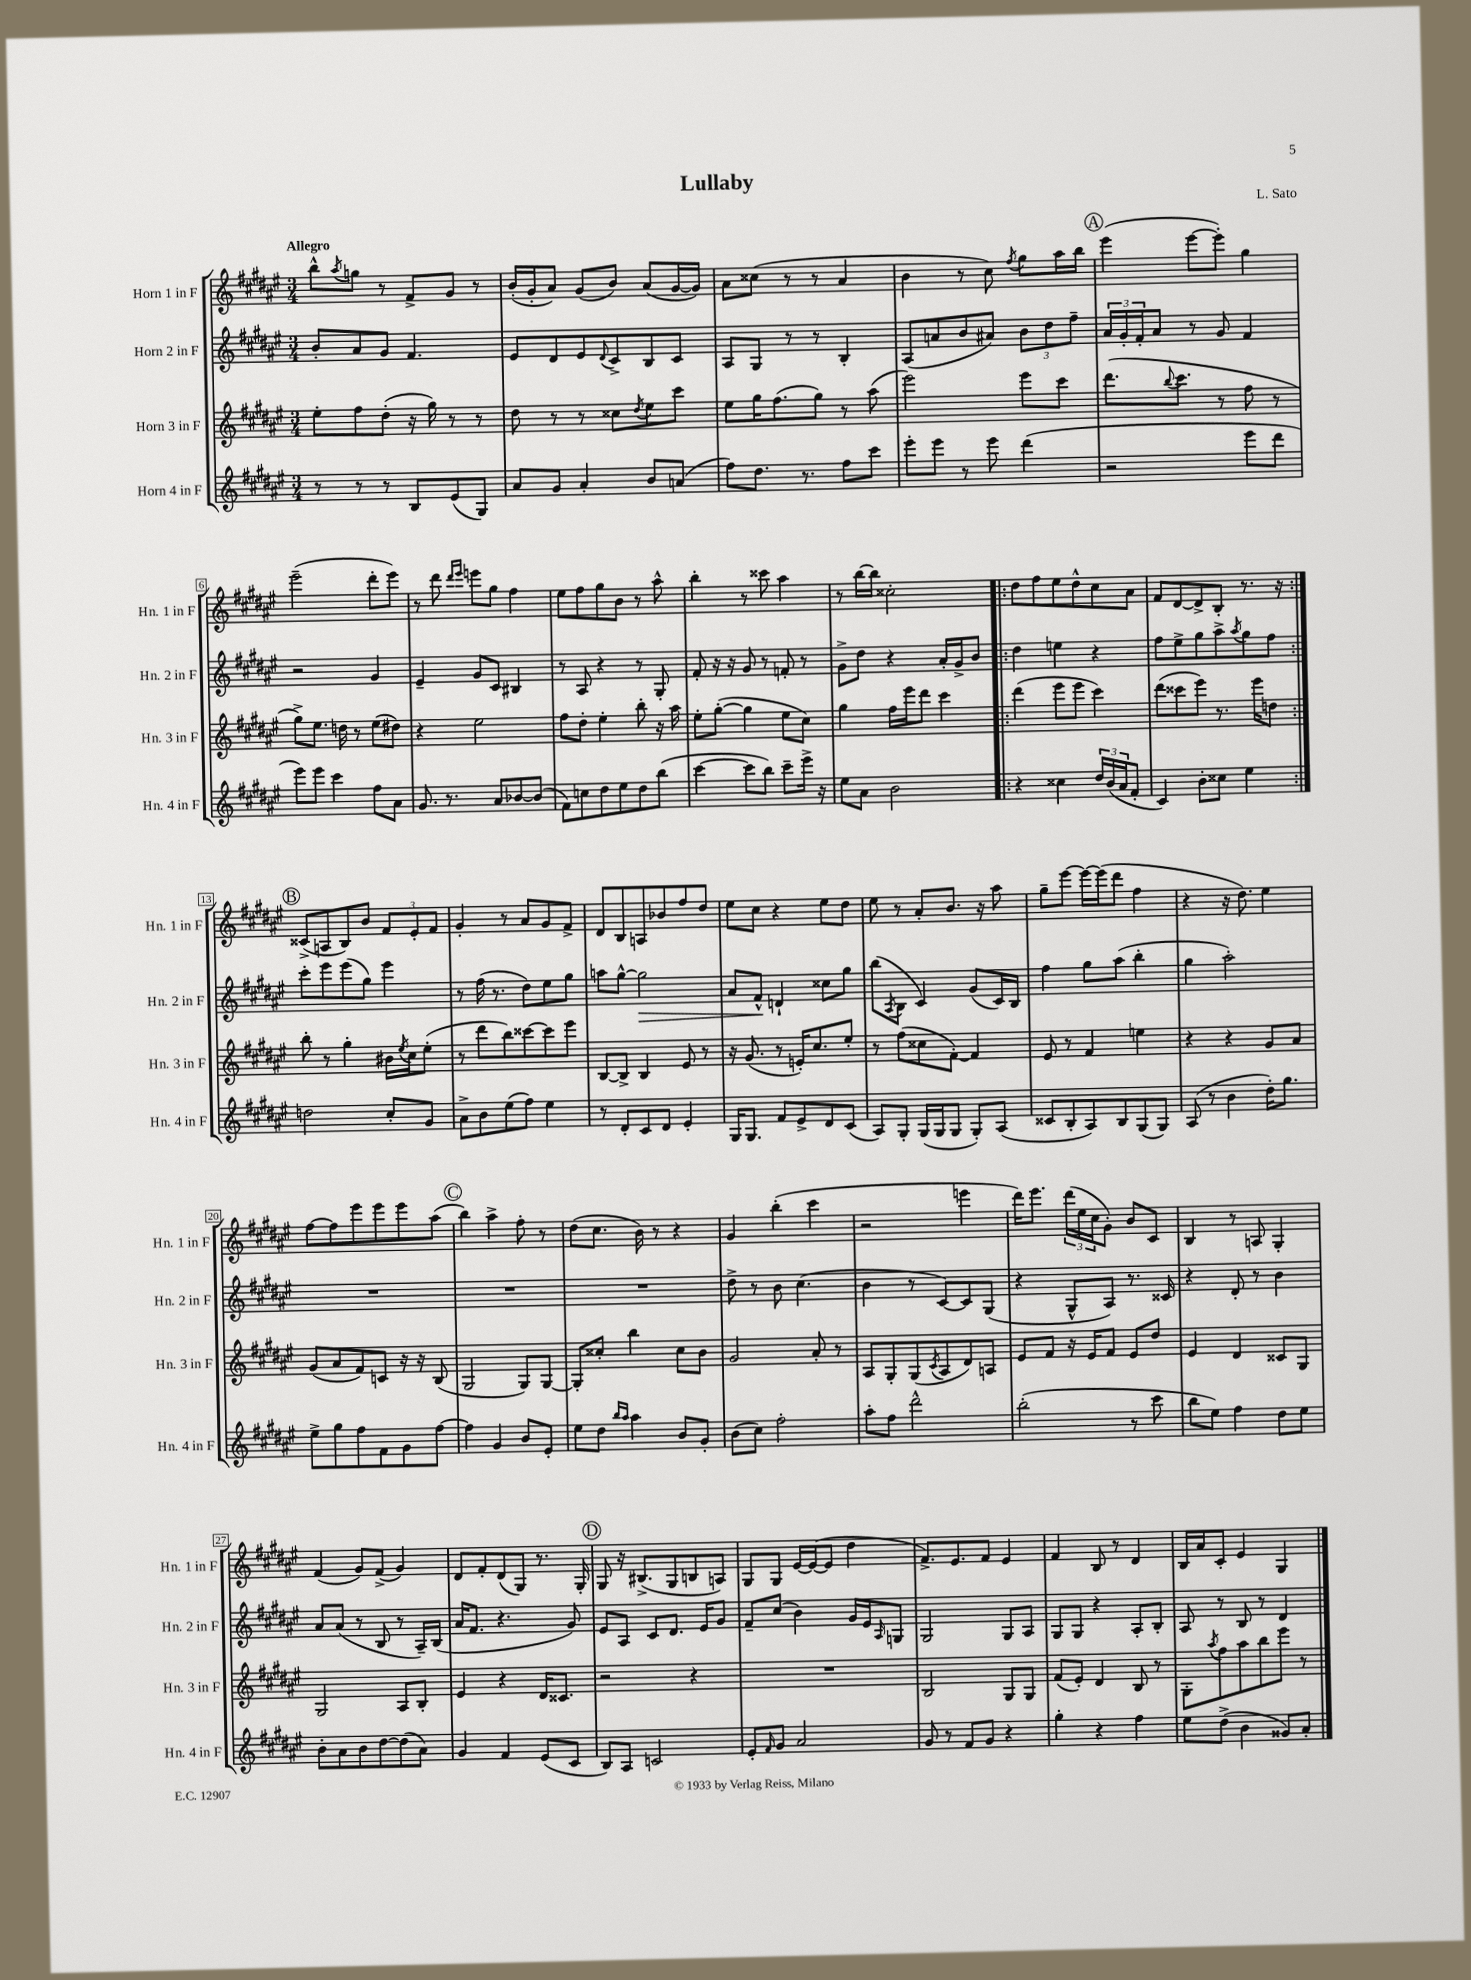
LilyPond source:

\header { title = "Lullaby" composer = "L. Sato" }
<<
\new StaffGroup <<
\new Staff = "s0" \with { instrumentName = "Horn 1 in F" shortInstrumentName = "Hn. 1 in F" } {
    \clef treble \key fis \major \numericTimeSignature \time 3/4 \tempo "Allegro"
    b''8-^ \acciaccatura { ais''8 } g''8 r8 fis'8-> gis'8 r8 |
    b'16-.( gis'16-. ais'8) gis'8( b'8) ais'8( gis'16~ gis'16) |
    ais'8 cisis''8( r8 r8 ais'4 |
    b'4 r8 cis''8) \acciaccatura { fis''8 } gis''8 ais''16 b''16 |
    \mark \markup { \circle "A" } eis'''4( eis'''8~ eis'''8-.) gis''4 |
    eis'''2--( dis'''8-. eis'''8) |
    r8 dis'''8 \grace { dis'''16 eis'''16 } e'''8 gis''8 fis''4 |
    eis''8 fis''8 gis''8 b'8 r8 ais''8-^ |
    b''4-. r8 cisis'''8 ais''4 |
    r8 b''16~ b''16 cisis''2-. |
    \repeat volta 2 { dis''8 fis''8 eis''8 dis''8-^ cis''8 ais'8 |
    fis'8 dis'8~ dis'8-> b8-. r8. r16 | }
    \mark \markup { \circle "B" } cisis'8->( a8 b8) b'8 \tuplet 3/2 { fis'8 eis'8-. fis'8 } |
    gis'4-. r8 ais'8 gis'8 fis'8-> |
    dis'8 b8 a8 bes'8 fis''8 dis''8 |
    eis''8 cis''8 r4 eis''8 dis''8 |
    eis''8 r8 ais'8-. b'8. r16 ais''8 |
    gis''8-- eis'''8~ eis'''16~ eis'''16( dis'''8 fis''4 |
    r4 r16 dis''8.) eis''4 |
    fis''8~ fis''8 eis'''8 eis'''8 eis'''8 ais''8( |
    \mark \markup { \circle "C" } b''4) ais''4-> fis''8-. r8 |
    dis''8( cis''8. b'16) r8 r4 |
    gis'4 b''4-.( cis'''4 |
    r2 e'''4 |
    dis'''16) eis'''8. \tuplet 3/2 { dis'''16( eis''16 cis''16 } gis'8-.) b'8 cis'8 |
    b4 r8 a8 gis4-. |
    fis'4( gis'8) fis'8->( gis'4) |
    dis'8 fis'8-. dis'8( gis8) r8. gis16-. |
    \mark \markup { \circle "D" } gis8 r16 bis8.->( gis8 b8 a8) |
    gis8 gis8 eis'16~ eis'16~( eis'8 dis''4 |
    fis'8.->) eis'8. fis'8 eis'4 |
    fis'4 b8 r8 dis'4 |
    b16 ais'16 cis'8-. eis'4 gis4 \bar "|." |
}
\new Staff = "s1" \with { instrumentName = "Horn 2 in F" shortInstrumentName = "Hn. 2 in F" } {
    \clef treble \key fis \major \numericTimeSignature \time 3/4
    b'8-. ais'8 gis'8 fis'4. |
    eis'8 dis'8 eis'8 \appoggiatura { dis'8 } cis'8-> b8 cis'8 |
    ais8 gis8 r8 r8 b4-. |
    ais8( a'8 b'8 ais'8) \tuplet 3/2 { b'8 dis''8 fis''8-- } |
    \mark \markup { \circle "A" } \tuplet 3/2 { ais'16 gis'16-. fis'16-. } ais'8 r8 gis'8 fis'4 |
    r2 gis'4 |
    eis'4-- gis'8 cis'8 bis4 |
    r8 ais8 r4 r8 gis8-. |
    fis'8-. r16 r16 gis'8 r8 f'8-. r8 |
    gis'8-> dis''8 r4 ais'16-. gis'16-> b'8 |
    \repeat volta 2 { dis''4 e''4 r4 |
    fis''8 eis''8-> gis''8 ais''8-> \acciaccatura { ais''8 } gis''8 fis''8 | }
    \mark \markup { \circle "B" } cis'''8-. eis'''8 eis'''8( gis''8) eis'''4 |
    r8 fis''16( r8. dis''8) eis''8 gis''8 |
    a''8 gis''8~-^ gis''2\> |
    ais'8 fis'8-^\! d'4-! cisis''8 gis''8 |
    b''8( \acciaccatura { ais8 } b8 cis'4) gis'8( cis'16) b16 |
    fis''4 gis''8 ais''8( b''4-. |
    gis''4 ais''2-.) |
    R2. |
    \mark \markup { \circle "C" } R2. |
    R2. |
    dis''8-> r8 b'8 cis''4.( |
    b'4 r8 cis'8~) cis'8 gis8( |
    r4 gis8-^ ais8) r8. cisis'16 |
    r4 dis'8-. r8 b'4 |
    ais'8 ais'8( r8 b8 r8 ais16--) b16( |
    ais'16 fis'8. r4. gis'8) |
    \mark \markup { \circle "D" } eis'8 ais8 cis'8 dis'8. eis'16 gis'8 |
    fis'8-- cis''8( b'4) gis'16 eis'16 \grace { ais16 } g8 |
    gis2 gis8 ais8 |
    gis8 gis8 r4 ais8-. b8-. |
    ais8 r8 b8 r8 dis'4 \bar "|." |
}
\new Staff = "s2" \with { instrumentName = "Horn 3 in F" shortInstrumentName = "Hn. 3 in F" } {
    \clef treble \key fis \major \numericTimeSignature \time 3/4
    eis''8-. fis''8 dis''8-.( r16 gis''16) r8 r8 |
    dis''8 r8 r8 cisis''8 \acciaccatura { dis''8 } eis''8 cis'''8 |
    eis''8 gis''16 fis''8.( gis''8) r8 ais''8( |
    eis'''2) eis'''8 cis'''8 |
    \mark \markup { \circle "A" } dis'''8.( \appoggiatura { b''8 } cis'''8. r8 fis''8 r8 |
    gis''8->) eis''8. d''16 r8 eis''8( dis''8) |
    r4 eis''2 |
    fis''8 dis''8-. eis''4-. b''8-. r16 ais''16 |
    eis''8-. gis''8~-.( gis''4 eis''8 cis''8) |
    gis''4 fis''16 eis'''16 dis'''8 cis'''4 |
    \repeat volta 2 { dis'''4( eis'''8 eis'''8 cis'''4) |
    dis'''8( cisis'''8 eis'''8) r8. eis'''16 d''8 | }
    \mark \markup { \circle "B" } b''8-. r8 gis''4-. bis'16 \acciaccatura { eis''8 } cis''16 eis''8-.( |
    r8 dis'''8 b''8) cisis'''8~ cisis'''8 eis'''8 |
    b8~ b8-> b4 eis'8 r8 |
    r16 gis'8.( r8 e'16-.) cis''8. eis''8-. |
    r8 fis''8( cisis''8 fis'8~-.) fis'4 |
    eis'8 r8 fis'4 e''4 |
    r4 r4 gis'8 ais'8 |
    gis'8( ais'8 fis'8) c'8 r16 r16 b8( |
    \mark \markup { \circle "C" } gis2 gis8) gis8~ |
    gis8-. cisis''8-. b''4 cisis''8 b'8 |
    gis'2 ais'8-. r8 |
    ais8 gis8-. gis8( \acciaccatura { cis'8 } ais8 dis'8) a8 |
    eis'8 fis'8 r16 eis'16 fis'8 eis'8 dis''8 |
    eis'4 dis'4 cisis'8 gis8 |
    gis2 ais8 b8-. |
    eis'4 r4 dis'16 cisis'8. |
    \mark \markup { \circle "D" } r2 r4 |
    R2. |
    b2 gis8 gis8 |
    fis'8( eis'8-.) dis'4 b8 r8 |
    gis8-. \acciaccatura { ais''8 } fis''8 ais''8 b''8 eis'''8 r8 \bar "|." |
}
\new Staff = "s3" \with { instrumentName = "Horn 4 in F" shortInstrumentName = "Hn. 4 in F" } {
    \clef treble \key fis \major \numericTimeSignature \time 3/4
    r8 r8 r8 b8 eis'8( gis8) |
    ais'8 gis'8 ais'4-. b'8 a'8( |
    fis''8) dis''8. r8. fis''8 cis'''8 |
    eis'''8-. eis'''8 r8 eis'''8 dis'''4( |
    \mark \markup { \circle "A" } r2 eis'''8 dis'''8 |
    eis'''8) eis'''8 cis'''4 fis''8 ais'8 |
    gis'8. r8. ais'8 bes'8~ bes'8( |
    fis'8) c''8 dis''8 eis''8 dis''8 b''8( |
    cis'''4~ cis'''8 b''8) cis'''8-- eis'''16-> r16 |
    eis''8 ais'8 b'2 |
    \repeat volta 2 { r4 cisis''4 \tuplet 3/2 { dis''16 b'16( ais'16 } fis'8-. |
    cis'4) b'8-. cisis''8 eis''4 | }
    \mark \markup { \circle "B" } d''2 cis''8-. gis'8 |
    ais'8-> b'8 eis''8( fis''8) eis''4 |
    r8 dis'8-. cis'8 dis'8 eis'4-. |
    gis16 gis8. fis'8 eis'8-> dis'8 cis'8( |
    ais8) gis8-. gis16( gis16 gis8 gis8-.) ais8( |
    cisis'8 b8-. ais8) b8 gis8( gis8) |
    ais8( r8 b'4 dis''16-.) gis''8. |
    eis''8-> gis''8 fis''8 fis'8 gis'8 fis''8~ |
    \mark \markup { \circle "C" } fis''4 gis'4 b'8 eis'8-. |
    eis''8 dis''8 \grace { b''16 ais''16 } ais''4 b'8 gis'8-. |
    b'8( cis''8) fis''2-. |
    ais''8-. fis''8 dis'''2-^ |
    b''2-.( r8 cis'''8 |
    b''8 eis''8) fis''4 dis''8 eis''8 |
    b'8-. ais'8 b'8 dis''8~ dis''8( ais'8) |
    gis'4 fis'4 eis'8( cis'8 |
    \mark \markup { \circle "D" } b8) ais8 c'2 |
    eis'8-. \grace { fis'16 } gis'8 ais'2 |
    gis'8 r8 fis'8 gis'8 r4 |
    gis''4-. r4 fis''4 |
    eis''8 dis''8->( b'4 gisis'8) ais'8-. \bar "|." |
}
>>
>>
\layout { \context { \Score \override BarNumber.stencil = #(make-stencil-boxer 0.1 0.3 ly:text-interface::print) } }
